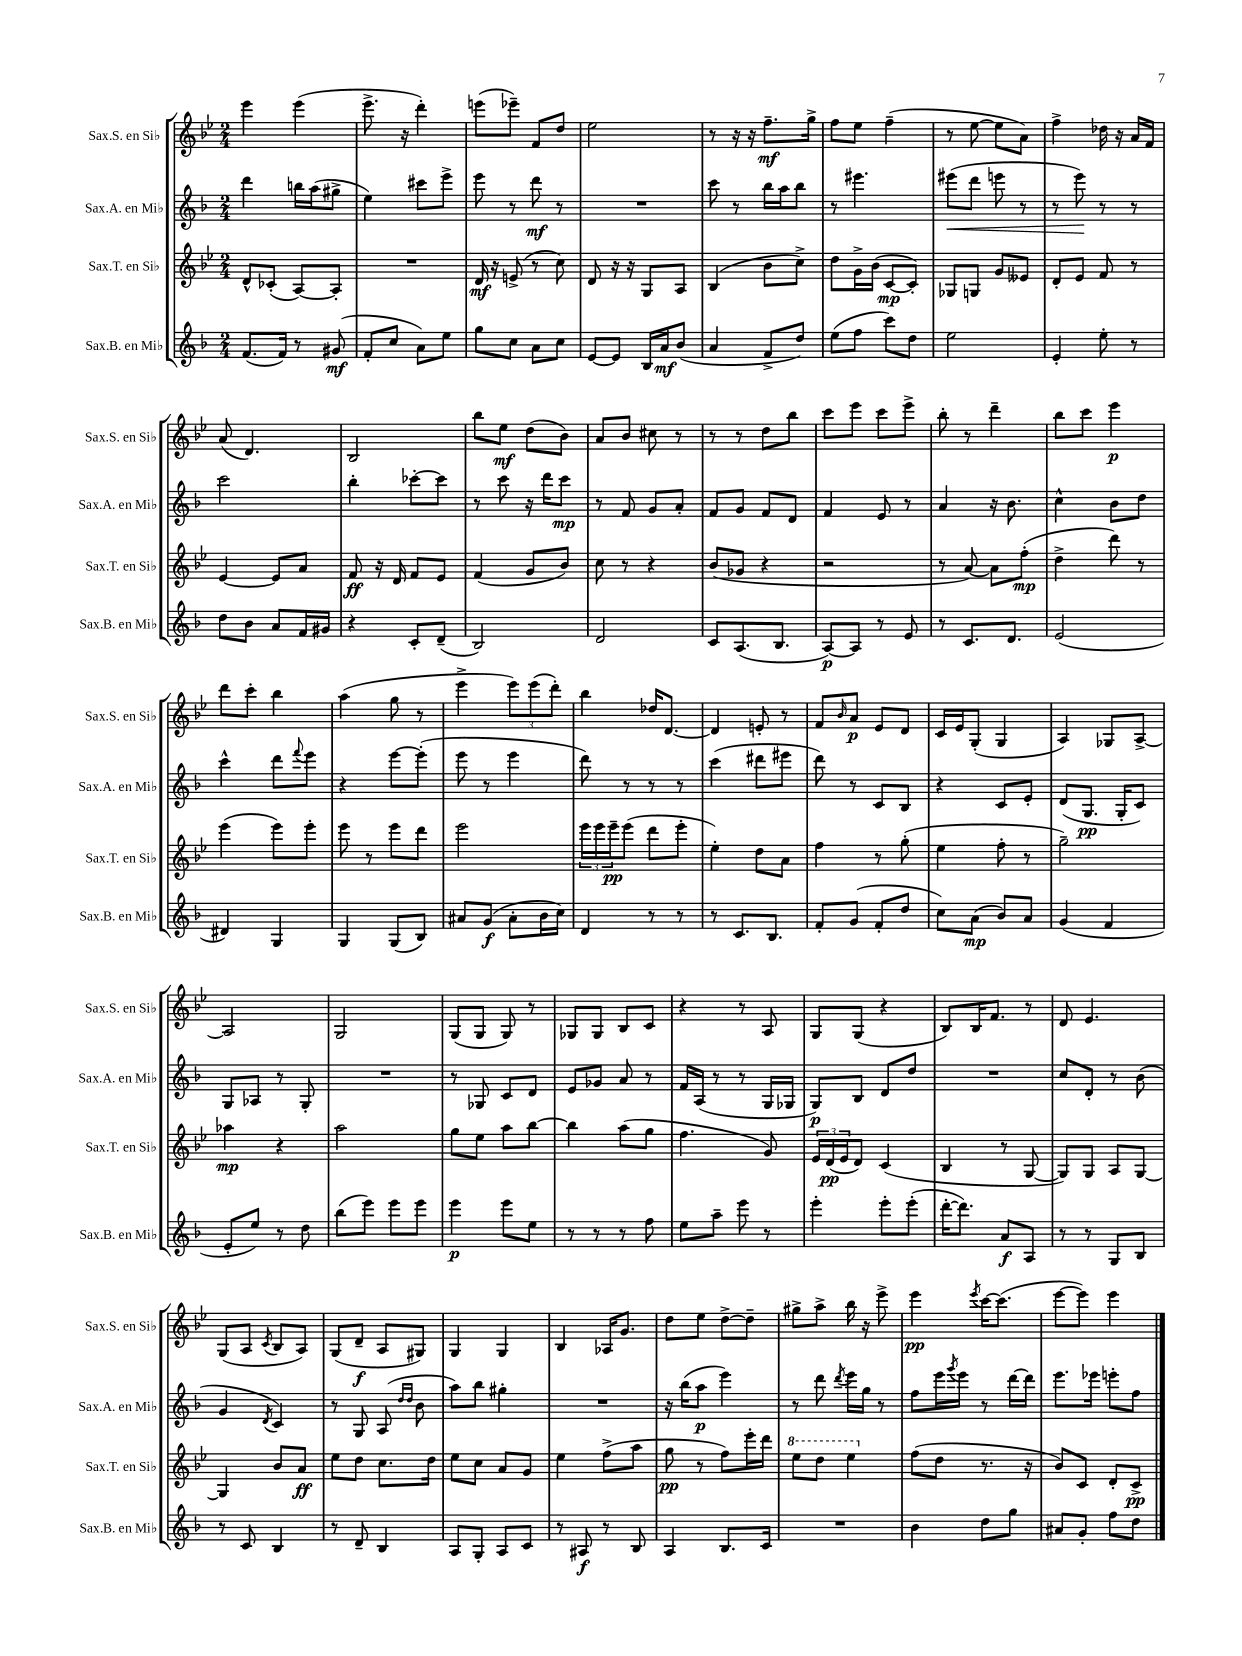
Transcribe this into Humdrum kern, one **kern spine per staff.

**kern	**kern	**kern	**kern
*staff4	*staff3	*staff2	*staff1
*clefG2	*clefG2	*clefG2	*clefG2
*k[b-]	*k[b-e-]	*k[b-]	*k[b-e-]
*M2/4	*M2/4	*M2/4	*M2/4
(8.f/L	8d^^/L	4ddd\	4eee-\
.	(8c-'/J	.	.
16f/Jk)	.	.	.
8r	[8A/L)	16bb\LL	(4eee-\
.	.	(16aa\J	.
(8g#/	8A'/]J	8gg#^\J	.
=	=	=	=
8f'/L	2r	4ee\)	8.eee-^\
8cc/J	.	.	.
.	.	.	16r
8a\L)	.	8ccc#\L	4ddd'\)
8ee\J	.	8eee^\J	.
=	=	=	=
8gg\L	16d/	8eee\	(8eee\L
.	16r	.	.
8cc\J	(8e^/	8r	8eee-~\J)
8a\L	8r	8ddd\	8f/L
8cc\J	8cc\)	8r	8dd/J
=	=	=	=
[8e/L	8d/	2r	2ee-\
8e/]J	16r	.	.
.	16r	.	.
16B-/LL	8G/L	.	.
16a/J	.	.	.
(8b-/J	8A/J	.	.
=	=	=	=
4a/	(4B-/	8ccc\	8r
.	.	8r	16r
.	.	.	16r
8f^/L	8b-\L	16bb-\LL	8.ff~\L
.	.	16aa\J	.
8dd/J)	8cc^\J)	8bb-\J	.
.	.	.	16gg^\Jk
=	=	=	=
(8ee\L	8dd\L	8r	8ff\L
8ff\J	16g^\L	4.eee#\	8ee-\J
.	(16b-\JJ	.	.
8ccc\L)	[8c/L	.	(4ff~\
8dd\J	8c'/]J)	.	.
=	=	=	=
2ee\	8G-/L	(8eee#\L	8r
.	8G/J	8ddd\J	[8ee-\
.	8g/L	8eee\	8ee-\]L
.	8e--/J	8r	8a\J)
=	=	=	=
4e'/	8d'/L	8r	4ff^\
.	8e-/J	8eee\)	.
8ee'\	8f/	8r	16dd-\
.	.	.	16r
8r	8r	8r	16a/LL
.	.	.	16f/JJ
=	=	=	=
8dd\L	[4e-/	2ccc\	(8a/
8b-\J	.	.	4.d/)
8a/L	8e-/]L	.	.
16f/L	8a/J	.	.
16g#/JJ	.	.	.
=	=	=	=
4r	8f/	4bb-'\	2B-/
.	16r	.	.
.	16d/	.	.
8c'/L	8f/L	[8ccc-'\L	.
(8d~/J	8e-/J	8ccc-\]J	.
=	=	=	=
2B-/)	(4f/	8r	8bb-\L
.	.	8ccc\	8ee-\J
.	8g/L	16r	(8dd\L
.	.	16ddd\LK	.
.	8b-/J)	8ccc\J	8b-\J)
=	=	=	=
2d/	8cc\	8r	8a/L
.	8r	8f/	8b-/J
.	4r	8g/L	8cc#\
.	.	8a'/J	8r
=	=	=	=
8c/L	(8b-/L	8f/L	8r
(8.A/	8g-/J	8g/J	8r
.	4r	8f/L	8dd\L
8.B-/J	.	.	.
.	.	8d/J	8bb-\J
=	=	=	=
[8A/L)	2r	4f/	8ccc\L
8A/]J	.	.	8eee-\J
8r	.	8e/	8ccc\L
8e/	.	8r	8eee-^\J
=	=	=	=
8r	8r	4a/	8bb-'\
8.c/L	[8a/)	.	8r
.	8a\]L	16r	4ddd~\
8.d/J	.	8.b-\	.
.	(8ff'\J	.	.
=	=	=	=
(2e/	4dd^\	4cc^^\	8bb-\L
.	.	.	8ccc\J
.	8ddd\)	8b-\L	4eee-\
.	8r	8dd\J	.
=	=	=	=
4d#/)	(4eee-\	4ccc^^\	8ddd\L
.	.	.	8ccc'\J
4G/	8eee-\L)	8ddd\L	4bb-\
.	.	8qqfff/	.
.	8eee-'\J	8eee\J	.
=	=	=	=
4G/	8eee-\	4r	(4aa\
.	8r	.	.
(8G/L	8eee-\L	[8eee\L	8gg\
8B-/J)	8ddd\J	(8eee'\]J	8r
=	=	=	=
8a#/L	2eee-\	8eee\	4eee-^\
(8g/J	.	8r	.
8a#'\L	.	4eee\	12eee-\L)
.	.	.	(12eee-\
16b-\L	.	.	.
.	.	.	12ddd'\J)
16cc\JJ)	.	.	.
=	=	=	=
4d/	24eee-\LL	8ddd\)	4bb-\
.	24eee-\	.	.
.	24eee-~\J	.	.
.	(8eee-\J	8r	.
8r	8ddd\L	8r	16dd-/LK
.	.	.	[8.d/J
8r	8eee-'\J	8r	.
=	=	=	=
8r	4ee-'\)	(4ccc\	4d/]
8.c/L	.	.	.
.	8dd\L	8ddd#\L	8e'/
8.B-/J	.	.	.
.	8a\J	8eee#\J	8r
=	=	=	=
8f'/L	4ff\	8ddd\)	8f/L
.	.	.	16qqb-/
(8g/J	.	8r	8a/J
8f'/L	8r	8c/L	8e-/L
8dd/J	(8gg'\	8B-/J	8d/J
=	=	=	=
8cc\L)	4ee-\	4r	16c/LL
.	.	.	16e-/J
(8a\J	.	.	(8G'/J
8b-/L)	8ff'\	8c/L	4G/
8a/J	8r	8e'/J	.
=	=	=	=
(4g/	2gg~\)	(8d/L	4A/)
.	.	8.G/J	.
4f/	.	.	8G-/L
.	.	16G'/LK	.
.	.	8c/J)	[8A^/J
=	=	=	=
8e'/L	4aa-\	8G/L	2A/]
8ee/J)	.	8A-/J	.
8r	4r	8r	.
8dd\	.	8G'/	.
=	=	=	=
(8bb-\L	2aa\	2r	2G/
8eee\J)	.	.	.
8eee\L	.	.	.
8eee\J	.	.	.
=	=	=	=
4eee\	8gg\L	8r	(8G/L
.	8ee-\J	8G-/	8G/J
8eee\L	8aa\L	8c/L	8G/)
8ee\J	[8bb-\J	8d/J	8r
=	=	=	=
8r	4bb-\]	8e/L	8G-/L
8r	.	8g-/J	8G-/J
8r	(8aa\L	8a/	8B-/L
8ff\	8gg\J	8r	8c/J
=	=	=	=
8ee\L	4.ff\	16f/LL	4r
.	.	(16A/JJ	.
8aa~\J	.	8r	.
8eee\	.	8r	8r
8r	8g/)	16G/LL	8A/
.	.	16G-/JJ	.
=	=	=	=
4eee'\	24e-/LL	8G/L)	8G/L
.	(24d/	.	.
.	24e-/J	.	.
.	8d/J)	8B-/J	(8G/J
8eee'\L	(4c/	8d/L	4r
(8eee'\J	.	8dd/J	.
=	=	=	=
[16ddd'\LK	4B-/	2r	8B-/L)
8.ddd\]J)	.	.	.
.	.	.	16B-/K
.	.	.	8.f/J
8a/L	8r	.	.
8A/J	[8G/	.	8r
=	=	=	=
8r	8G/]L)	8cc/L	8d/
8r	8G/J	8d'/J	4.e-/
8G/L	8A/L	8r	.
8B-/J	[8G/J	(8b-\	.
=	=	=	=
8r	4G/]	4g/	(8G/L
8c/	.	.	8A/J
.	.	8qd/	8qc/
4B-/	8b-/L	4c/)	8B-/L
.	8a/J	.	8A/J)
=	=	=	=
8r	8ee-\L	8r	(8G/L
8d~/	8dd\J	8G/	8d~/J
4B-/	8.cc\L	(8A/	8A/L
.	.	16qqdd/LL	.
.	.	16qqdd/JJ	.
.	.	8b-\	8G#/J)
.	16dd\Jk	.	.
=	=	=	=
8A/L	8ee-\L	8aa\L)	4G/
8G'/J	8cc\J	8bb-\J	.
8A/L	8a/L	4gg#'\	4G/
8c/J	8g/J	.	.
=	=	=	=
8r	4ee-\	2r	4B-/
8A#/	.	.	.
8r	(8ff^\L	.	16A-/LK
.	.	.	8.g/J
8B-/	8aa\J	.	.
=	=	=	=
4A/	8gg\	16r	8dd\L
.	.	(16bb-\LK	.
.	8r	8aa\J	8ee-\J
8.B-/L	8ff\L)	4eee\)	[8dd^\L
.	16eee-'\L	.	8dd~\]J
16c/Jk	16ddd\JJ	.	.
=	=	=	=
2r	8eee-\L	8r	8gg#^\L
.	8ddd\J	8ddd\	8aa^\J
.	.	8qddd/	.
.	4eee-\	16eee\LL	16bb-\
.	.	16gg\JJ	16r
.	.	8r	8eee-^\
=	=	=	=
4b-\	(8ff\L	8ff\L	4eee-\
.	8dd\J	16eee\L	.
.	.	8qggg/	.
.	.	16eee\JJ	.
.	.	.	8qeee-/
8dd\L	8.r	8r	[16ccc\LK
.	.	.	(8.ccc\]J
8gg\J	.	[16ddd\LL	.
.	16r	16ddd\]JJ	.
=	=	=	=
8a#/L	8b-/L)	8.eee\L	[8eee-\L
8g'/J	8c/J	.	8eee-\]J)
.	.	16eee-\Jk	.
8ff\L	8d'/L	8eee'\L	4eee-\
8dd\J	8c^/J	8ff\J	.
==	==	==	==
*-	*-	*-	*-
